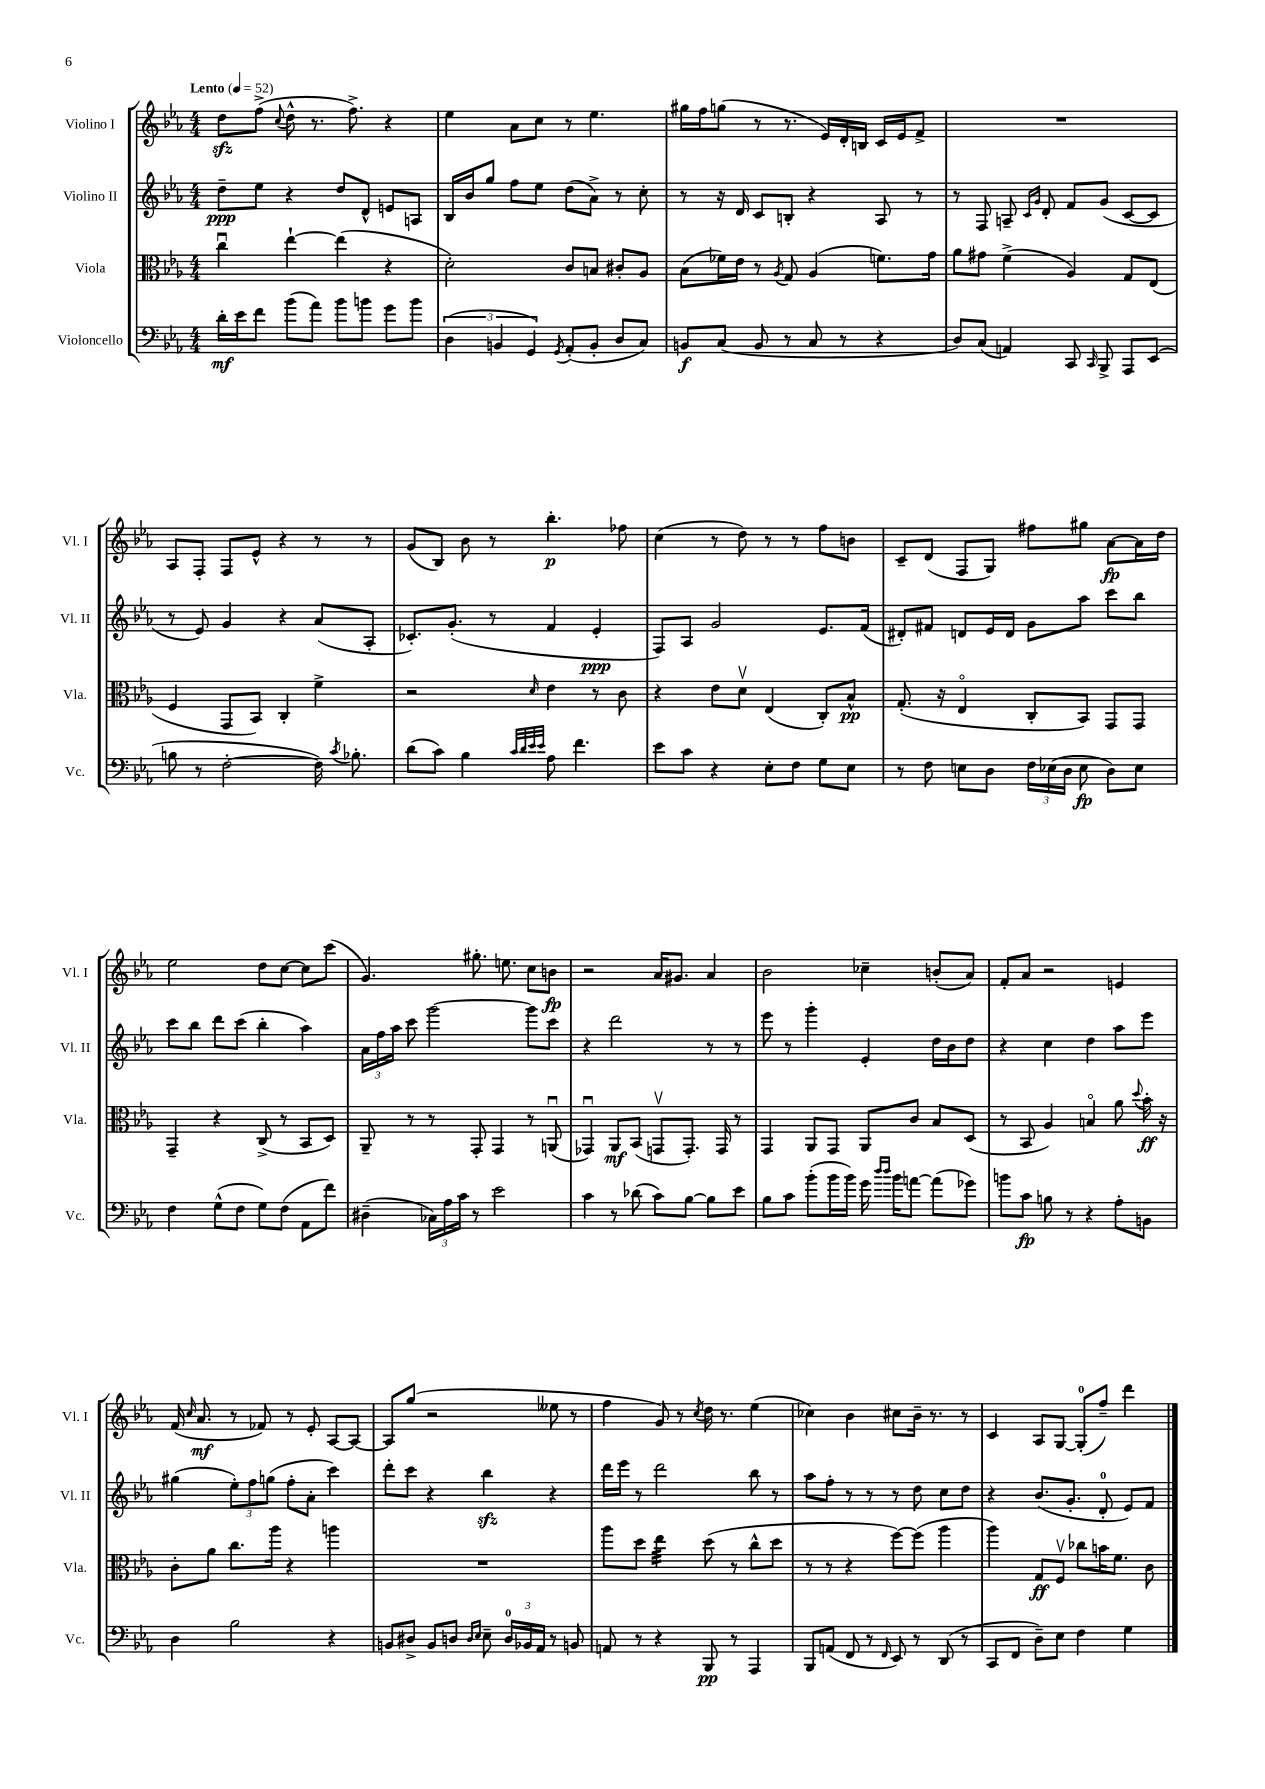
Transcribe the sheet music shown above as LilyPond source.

<<
\new StaffGroup <<
\new Staff = "s0" \with { instrumentName = "Violino I" shortInstrumentName = "Vl. I" } {
    \clef treble \key ees \major \numericTimeSignature \time 4/4 \tempo "Lento" 4 = 52
    \autoBeamOff d''8[\sfz f''8]->( \appoggiatura { c''8 } d''8-^ r8. f''8.->) r4 |
    ees''4 aes'8[ c''8] r8 ees''4. |
    gis''16[ f''16 g''8]( r8 r8. ees'16[) d'16-. b16] c'16[ ees'16 f'8]-> |
    R1 |
    aes8[ f8]-. f8[ ees'8]-^ r4 r8 r8 |
    g'8[( bes8]) bes'8 r8 bes''4.-.\p fes''8 |
    c''4( r8 d''8) r8 r8 f''8[ b'8] |
    c'8[-- d'8]( f8[ g8]) fis''8[ gis''8] aes'8[~\fp aes'16 d''16] |
    ees''2 d''8[ c''8]~ c''8[ c'''8]( |
    g'4.) gis''8.-. e''8. c''8[ b'8]\fp |
    r2 aes'16[ gis'8.] aes'4 |
    bes'2 ces''4-- b'8[-.( aes'8]) |
    f'8[-. aes'8] r2 e'4 |
    f'16( \grace { c''16 } aes'8.\mf r8 fes'8) r8 ees'8-. aes8[~ aes8]~ |
    aes8[ g''8]( r2 eeses''8 r8 |
    f''4 g'8) r8 \acciaccatura { c''8 } d''16 r8. ees''4( |
    ces''4) bes'4 cis''8[ bes'16]-- r8. r8 |
    c'4 aes8[ g8]~ g8[-0-.( f''8]--) d'''4 \bar "|." |
}
\new Staff = "s1" \with { instrumentName = "Violino II" shortInstrumentName = "Vl. II" } {
    \clef treble \key ees \major \numericTimeSignature \time 4/4
    \autoBeamOff d''8[--\ppp ees''8] r4 d''8[ d'8]-^ e'8[ a8] |
    bes16[ bes'16 g''8] f''8[ ees''8] d''8[( aes'8]->) r8 c''8-. |
    r8 r16 d'16 c'8[ b8]-. r4 aes8 r8 |
    r8 f8 a8-- \grace { c'16[ g'16] } d'8-. f'8[ g'8]( c'8[~ c'8] |
    r8 ees'8) g'4 r4 aes'8[( aes8]-. |
    ces'8.[-.) g'8.]-.( r8 f'4 ees'4-.\ppp |
    f8[) aes8] g'2 ees'8.[ f'16]( |
    dis'8[-.) fis'8] d'8[ ees'16 d'16] g'8[ aes''8] c'''8[ bes''8] |
    c'''8[ bes''8] d'''8[ c'''8]( bes''4-. aes''4) |
    \tuplet 3/2 { aes'16[ f''16 aes''16] } c'''8 g'''2~ g'''8[ c'''8] |
    r4 d'''2 r8 r8 |
    ees'''8 r8 g'''4-. ees'4-. d''16[ bes'16 d''8] |
    r4 c''4 d''4 aes''8[ ees'''8] |
    gis''4( \tuplet 3/2 { ees''8[-.) f''8 g''8]( } f''8[-. aes'8]-. c'''4) |
    d'''8[-. c'''8] r4 bes''4\sfz r4 |
    d'''16[ ees'''16] r8 d'''2 bes''8 r8 |
    aes''8[ f''8]-. r8 r8 r8 d''8 c''8[ d''8] |
    r4 bes'8.[( g'8.]-. d'8-0-. ees'8[) f'8] \bar "|." |
}
\new Staff = "s2" \with { instrumentName = "Viola" shortInstrumentName = "Vla." } {
    \clef alto \key ees \major \numericTimeSignature \time 4/4
    \autoBeamOff c''4\downbow ees''4~-! ees''4( r4 |
    d'2-.) c'8[ b8] cis'8[-. aes8] |
    bes8[( fes'16) ees'16] r8 \acciaccatura { aes8 } g8 aes4( f'8.[) g'16] |
    aes'8[ gis'8] f'4->( aes4) g8[ ees8]( |
    f4 g,8[ bes,8]) c4-. f'4-> |
    r2 \grace { d'16 } ees'4 r8 c'8 |
    r4 ees'8[ d'8]\upbow ees4( c8[-.) bes8]-^\pp |
    g8.-.( r16 ees4\flageolet c8[-. bes,8]) g,8[ g,8] |
    g,4-- r4 c8->( r8 bes,8[ d8]) |
    aes,8-- r8 r8 g,8-. g,4 r8 a,8\downbow( |
    ges,4\downbow) aes,8[\mf bes,8]( g,8[\upbow g,8.]-.) g,16 r8 |
    g,4 aes,8[ g,8] aes,8[ c'8] bes8[ d8]( |
    r8 bes,8 aes4) b4\flageolet aes'8 \appoggiatura { d''8 } bes'16-.\ff r16 |
    c'8[-. aes'8] c''8.[ aes''16] r4 a''4 |
    R1 |
    aes''8[ d''8] ees''4:32 d''8( r8 c''8[-^ d''8] |
    r8 r8 r4 f''8[~) f''8]( aes''4 |
    aes''4) g8[\ff f8]\upbow ces''8[ b'16 f'8.] c'8 \bar "|." |
}
\new Staff = "s3" \with { instrumentName = "Violoncello" shortInstrumentName = "Vc." } {
    \clef bass \key ees \major \numericTimeSignature \time 4/4
    \autoBeamOff d'16[-.\mf ees'16 f'8] bes'8[( aes'8]) bes'8[ b'8] g'8[ b'8] |
    \tuplet 3/2 { d4( b,4 g,4) } \acciaccatura { g,8 } aes,8[-.( b,8]-. d8[ c8]) |
    b,8[\f c8]( b,8 r8 c8 r8 r4 |
    d8[) c8]( a,4) c,8 \grace { c,16 } bes,,8-> aes,,8[ ees,8]( |
    b8 r8 f2~-. f16) \acciaccatura { c'8 } bes8.-. |
    d'8[( c'8]) bes4 \grace { c'32[ d'32 ees'32 ees'32] } aes8 f'4. |
    ees'8[ c'8] r4 ees8[-. f8] g8[ ees8] |
    r8 f8 e8[ d8] \tuplet 3/2 { f16[ ees16( d16] } ees8\fp d8[) ees8] |
    f4 g8[-^( f8] g8[) f8]( aes,8[ f'8]) |
    dis4--( \tuplet 3/2 { ces16[) aes16 c'16] } r8 ees'2 |
    c'4 r8 des'8( c'8[) bes8]~ bes8[ ees'8] |
    bes8[ c'8] bes'8[-.( bes'16 bes'16]) g'16 \grace { d''16[ d''16] } bes'16[ a'8]~ a'8[( ges'8]) |
    b'8[ c'8]\fp b8 r8 r4 aes8[-. b,8] |
    d4 bes2 r4 |
    b,8[ dis8]-> b,8[ d8] \grace { d16[ ees16] } ees8-- \tuplet 3/2 { d16[-0 bes,16 aes,16] } r8 b,8 |
    a,8 r8 r4 bes,,8\pp r8 aes,,4 |
    bes,,8[ a,8]( f,8 r8 \grace { f,16 } ees,8) r8 d,8( r8 |
    c,8[ f,8] d8[--) ees8] f4 g4 \bar "|." |
}
>>
>>
\layout { \context { \Score \remove "Bar_number_engraver" } }
